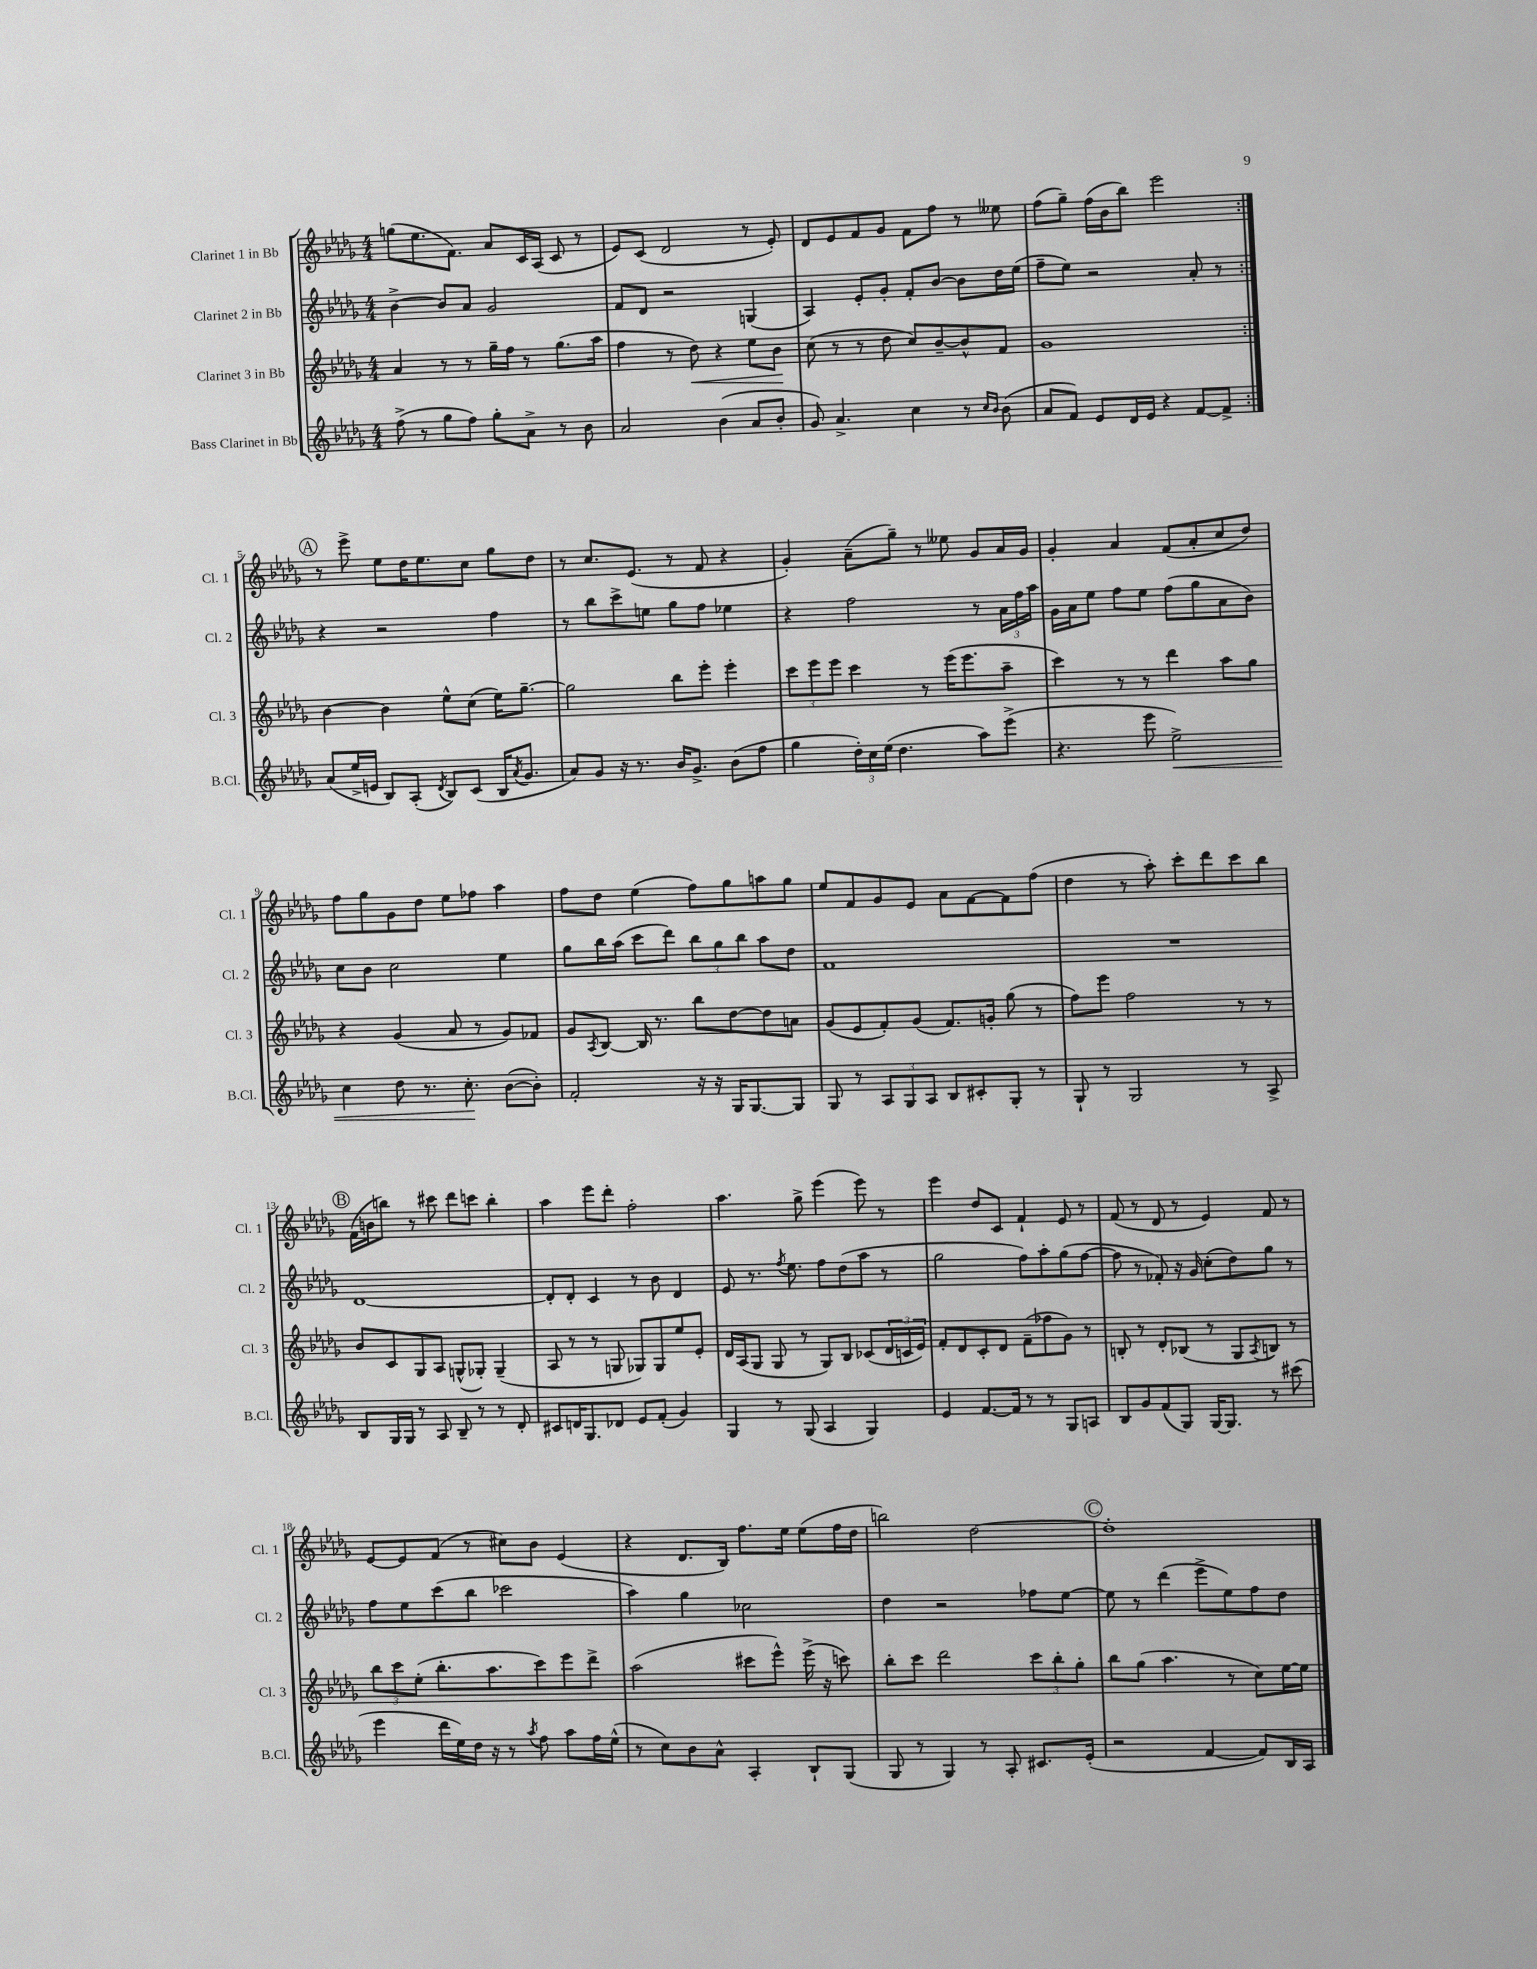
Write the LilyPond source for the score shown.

<<
\new StaffGroup <<
\new Staff = "s0" \with { instrumentName = "Clarinet 1 in Bb" shortInstrumentName = "Cl. 1" } {
    \clef treble \key des \major \numericTimeSignature \time 4/4
    \repeat volta 2 { g''8( ees''8. f'8.) aes'8 c'16 aes16( c'8 r8 |
    ees'8) c'8( des'2 r8 ees'8-.) |
    des'8 ees'8 f'8 ges'8 f'8 f''8 r8 eeses''8 |
    f''8( ges''8--) f''16( bes'16 bes''8) ees'''2 | }
    \mark \markup { \circle "A" } r8 ees'''8-> ees''8 des''16 ees''8. c''8 ges''8 des''8 |
    r8 c''8. ees'8.( r8 f'8 r4 |
    ges'4-.) aes'8--( ges''8--) r8 eeses''8 ges'8 aes'16 ges'16 |
    ges'4-. aes'4 f'8( aes'8-. c''8 des''8) |
    f''8 ges''8 ges'8 des''8 ees''8 fes''8 aes''4 |
    f''8 des''8 ees''4( f''8) ges''8 a''8 ges''8 |
    ees''8 f'8 ges'8 ees'8 aes'8 f'8~ f'8 f''8( |
    des''4 r8 aes''8-.) c'''8-. des'''8 c'''8 bes''8 |
    \mark \markup { \circle "B" } f'16( b'16 b''8) r8 cis'''8 des'''8 c'''8 b''4-. |
    aes''4 ees'''8 des'''8-. f''2-. |
    aes''4. ges''8-> ees'''4( ees'''8) r8 |
    ees'''4 des''8 c'8 f'4-! ees'8 r8 |
    f'8( r8 des'8 r8 ees'4) f'8 r8 |
    ees'8~ ees'8 f'8( r8 cis''8) bes'8 ees'4( |
    r4 des'8. bes16) f''8. ees''16 ees''8( f''16 des''16 |
    b''2) des''2~ |
    \mark \markup { \circle "C" } des''1-. \bar "|." |
}
\new Staff = "s1" \with { instrumentName = "Clarinet 2 in Bb" shortInstrumentName = "Cl. 2" } {
    \clef treble \key des \major \numericTimeSignature \time 4/4
    \repeat volta 2 { bes'4~-> bes'8 aes'8 ges'2 |
    f'8 des'8 r2 g4( |
    aes4) ees'8-. ges'8-. f'8-. bes'8~ bes'8 des''16 ees''16( |
    f''8-- ees''8) r2 aes'8-. r8 | }
    \mark \markup { \circle "A" } r4 r2 f''4 |
    r8 bes''8 c'''8-> e''8 ges''8 f''8 ees''4 |
    r4 f''2 r8 \tuplet 3/2 { aes'16 f''16 aes''16 } |
    ges'16 aes'16 ees''8 f''8 ees''8 f''8( ges''8 aes'8 bes'8) |
    c''8 bes'8 c''2 ees''4 |
    ges''8 bes''16 aes''16( c'''8 des'''8) \tuplet 3/2 { bes''8 ges''8 bes''8 } aes''8 des''8 |
    f'1 |
    R1 |
    \mark \markup { \circle "B" } des'1~ |
    des'8-. des'8-. c'4 r8 bes'8 des'4 |
    ees'8 r8. \acciaccatura { f''8 } ees''8. f''8 des''8( aes''8 r8 |
    ges''2 f''8) aes''8-. ges''8( f''8~ |
    f''8 r8 fes'8-.) r16 ges'16 c''8-.( des''8) ges''8 r8 |
    f''8 ees''8 c'''8( bes''8 ces'''2 |
    aes''4) ges''4 ces''2 |
    des''4 r2 fes''8 ees''8~ |
    \mark \markup { \circle "C" } ees''8 r8 des'''4( ees'''8-> ees''8) f''8 des''8 \bar "|." |
}
\new Staff = "s2" \with { instrumentName = "Clarinet 3 in Bb" shortInstrumentName = "Cl. 3" } {
    \clef treble \key des \major \numericTimeSignature \time 4/4
    \repeat volta 2 { aes'4 r8 r8 ges''16-- f''16 r8 ges''8.( aes''16 |
    f''4 r8 des''8\<) r4 ees''8 bes'8\! |
    c''8( r8 r8 des''8 c''8) bes'8~-- bes'8-^ f'8 |
    ges'1 | }
    \mark \markup { \circle "A" } bes'4~ bes'4 ees''8-^ c''8( ees''16) ges''8.~-- |
    ges''2 bes''8 ees'''8-. ees'''4-. |
    \tuplet 3/2 { c'''8 ees'''8 ees'''8 } c'''4 r8 ees'''16( ees'''8. aes''8-- |
    c'''4) r8 r8 des'''4 aes''8 ges''8 |
    r4 ges'4( aes'8 r8 ges'8) fes'8 |
    ges'8 \acciaccatura { aes8 } bes8~ bes16 r8. bes''8 des''8~ des''8 a'8 |
    ges'8( ees'8 f'8-.) ges'8( f'8.) g'16-. ges''8( r8 |
    f''8) ees'''8 f''2 r8 r8 |
    \mark \markup { \circle "B" } bes'8 c'8 ges8 aes8 g8-^( ges8-.) ges4--( |
    aes8 r8 r8 g8 ges8) ges8 ees''8 ees'8-. |
    des'16 aes16( ges8 ges8 r8 ges8) bes8 ces'8( \tuplet 3/2 { des'16 c'16 ees'16) } |
    f'8-. des'8 c'8-. des'8 f'8--( fes''8 ges'8) r8 |
    b8-. r8 des'8-. bes8( r8 ges8 \acciaccatura { aes8 } b8) r8 |
    \tuplet 3/2 { bes''8 c'''8 ees''8-.( } bes''8.-. aes''8. c'''8) ees'''8 des'''8-> |
    aes''2( cis'''8 ees'''8-^) ees'''16->( r16 c'''8) |
    bes''8-. c'''8 des'''2 \tuplet 3/2 { c'''8 bes''8-. ges''8-. } |
    \mark \markup { \circle "C" } bes''8 ges''8( aes''4. r8 c''8) ees''16~ ees''16 \bar "|." |
}
\new Staff = "s3" \with { instrumentName = "Bass Clarinet in Bb" shortInstrumentName = "B.Cl." } {
    \clef treble \key des \major \numericTimeSignature \time 4/4
    \repeat volta 2 { f''8->( r8 ges''8 f''8) ges''8-. aes'8-> r8 bes'8 |
    aes'2 bes'4( aes'8 bes'8-. |
    ges'8) aes'4.-> c''4 r8 \grace { c''16 bes'16 } bes'8( |
    aes'8 f'8) ees'8 des'16 ees'16 r4 f'8~ f'8-> | }
    \mark \markup { \circle "A" } aes'8( ees''16-> e'16 bes8) aes8-.( \acciaccatura { des'8 } bes8) c'8( bes16 \acciaccatura { aes'8 } ges'8. |
    aes'8) ges'8 r16 r8. bes'16 ges'8.-> bes'8( f''8 |
    ges''4 \tuplet 3/2 { des''16-.) c''16 ees''16( } des''4. aes''8) ees'''8->( |
    r4. ees'''8 ees''2->\<) |
    c''4 des''8 r8. c''8.-.\! bes'8~( bes'8-.) |
    f'2-. r16 r16 ges16 ges8.~ ges8 |
    ges8 r8 \tuplet 3/2 { aes8 ges8 aes8 } bes8 cis'8-. ges8-. r8 |
    ges8-! r8 ges2 r8 aes8-> |
    \mark \markup { \circle "B" } bes8 ges16 ges16 r8 aes8 bes8-- r8 r8 des'8-. |
    cis'8 d'16 ges8. des'8 ees'8 f'8-.( ges'4) |
    ges4 r8 ges8( aes4 ges4) |
    ees'4 f'8.~ f'16 r8 r8 ges8 a8 |
    bes8 ges'8 f'8( ges8) ges16~ ges8. r8 cis'''8( |
    ees'''4 des'''16 ees''16) des''16 r16 r8 \acciaccatura { aes''8 } f''8 aes''8 f''16 ees''16-^( |
    r8 c''8) bes'8 aes'8-^ aes4-. bes8-! ges8( |
    ges8 r8 ges4) r8 aes8-. cis'8. ees'16-.( |
    \mark \markup { \circle "C" } r2 f'4~ f'8) bes16 aes16 \bar "|." |
}
>>
>>
